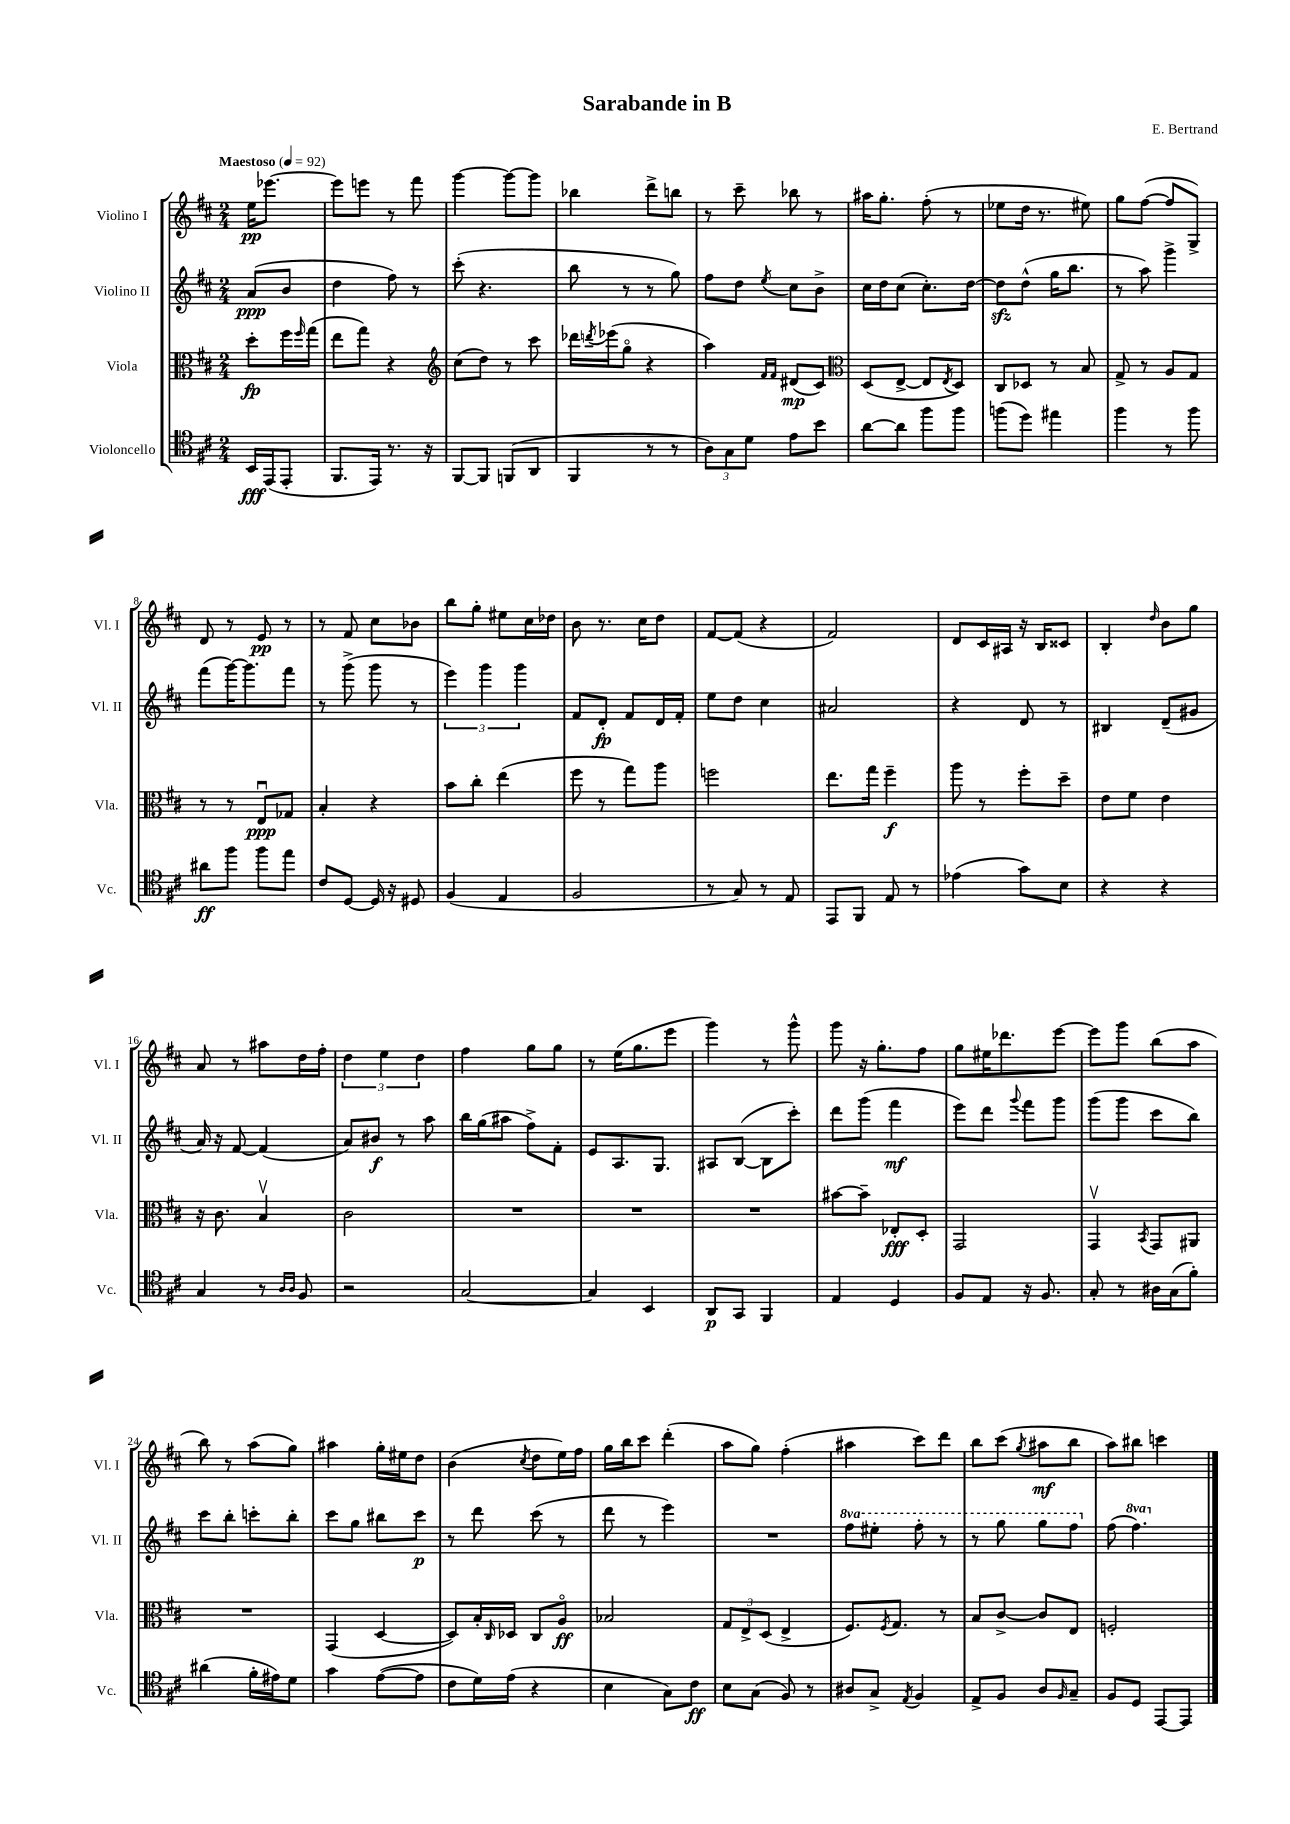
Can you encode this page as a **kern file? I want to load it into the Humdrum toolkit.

**kern	**kern	**kern	**kern
*staff4	*staff3	*staff2	*staff1
*clefC4	*clefC3	*clefG2	*clefG2
*k[f#c#]	*k[f#c#]	*k[f#c#]	*k[f#c#]
*M2/4	*M2/4	*M2/4	*M2/4
*MM92	*MM92	*MM92	*MM92
16BB	8dd'	(8a	16ee
(16EE	.	.	[8.eee-
8EE'	16ff#	8b	.
.	16qqff#	.	.
.	(16gg	.	.
=	=	=	=
8.FF#	8ee	4dd	8eee-]
.	8gg)	.	8eee
16EE)	.	.	.
8.r	4r	8ff#)	8r
.	.	8r	8fff#
16r	.	.	.
=	=	=	=
*	*clefG2	*	*
[8FF#	(8cc#	(8ccc#'	[4ggg
8FF#]	8dd)	4.r	.
(8FF	8r	.	8ggg_
8AA	8ccc#	.	8ggg]
=	=	=	=
4FF#	16ddd-	8bb	4bb-
.	8qddd	.	.
.	(16eee-	.	.
.	8ggo	8r	.
8r	4r	8r	8ddd^
8r	.	8gg)	8bb
=	=	=	=
12A)	4aa)	8ff#	8r
12G	.	.	.
.	.	8dd	8ccc#~
12d	.	.	.
.	16qqf#	.	.
.	16qqf#	8qee	.
8e	(8d#	8cc#	8bb-
8b	8c#)	8b^	8r
=	=	=	=
*	*clefC3	*	*
[8a	(8D	16cc#	16aa#
.	.	16dd	8.gg'
8a]	[8E^	(8cc#	.
8ff#	8E]	8.cc#')	(8ff#'
.	8qE	.	.
8ff#	8D)	.	8r
.	.	[16dd	.
=	=	=	=
(8ff	8C#	8dd]	8ee-
8dd)	8D-	(8dd^^	16dd
.	.	.	8.r
4ee#	8r	16gg	.
.	.	8.bb	.
.	8B	.	8ee#)
=	=	=	=
4ff#	8G^	8r	8gg
.	8r	8aa)	([8ff#
8r	8A	4ggg^	8ff#]
8ff#	8G	.	8G^)
=	=	=	=
8a#	8r	(8fff#	8d
8ff#	8r	[16ggg)	8r
.	.	8.ggg]	.
8ff#	8Eu	.	8e
8ee	8G-	8fff#	8r
=	=	=	=
8c#	4B'	8r	8r
[8D	.	(8ggg^	8f#
16D]	4r	8ggg	8cc#
16r	.	.	.
8D#	.	8r	8b-
=	=	=	=
(4F#	8b	6eee)	8bb
.	8cc#'	.	8gg'
.	.	6ggg	.
4E	(4ee	.	8ee#
.	.	6ggg	.
.	.	.	16cc#
.	.	.	16dd-
=	=	=	=
2F#	8ff#	8f#	8b
.	8r	8d'	8.r
.	8gg)	8f#	.
.	.	.	16cc#
.	8aa	16d	8dd
.	.	16f#'	.
=	=	=	=
8r	2ff	8ee	[8f#
8G)	.	8dd	(8f#]
8r	.	4cc#	4r
8E	.	.	.
=	=	=	=
8EE	8.ee	2a#	2f#)
8FF#	.	.	.
.	16gg	.	.
8E	4ff#~	.	.
8r	.	.	.
=	=	=	=
(4e-	8aa	4r	8d
.	8r	.	16c#
.	.	.	16A#
8g)	8ff#'	8d	16r
.	.	.	16B
8B	8dd~	8r	8c##
=	=	=	=
4r	8e	4B#	4B'
.	8f#	.	.
.	.	.	16qqdd
4r	4e	(8d~	8b
.	.	8g#	8gg
=	=	=	=
4G	16r	16a)	8a
.	8.c#	16r	.
.	.	[8f#	8r
8r	4Bv	(4f#]	8aa#
16qqA	.	.	.
16qqA	.	.	.
8F#	.	.	16dd
.	.	.	16ff#'
=	=	=	=
2r	2c#	8a)	6dd
.	.	8b#	.
.	.	.	6ee
.	.	8r	.
.	.	.	6dd
.	.	8aa	.
=	=	=	=
[2G	2r	16bb	4ff#
.	.	(16gg	.
.	.	8aa#	.
.	.	8ff#^)	8gg
.	.	8f#'	8gg
=	=	=	=
4G]	2r	8e	8r
.	.	8.A	(16ee
.	.	.	8.gg
4BB	.	.	.
.	.	8.G	.
.	.	.	8eee
=	=	=	=
8AA	2r	8A#	4ggg)
8GG	.	([8B	.
4FF#	.	8B]	8r
.	.	8ccc#')	8ggg^^
=	=	=	=
4E	[8b#	8ddd	8ggg
.	8b#~]	(8ggg	16r
.	.	.	8.gg'
4D	8E-'	4fff#	.
.	8D'	.	8ff#
=	=	=	=
8F#	2GG	8eee)	8gg
8E	.	8ddd	16ee#
.	.	.	8.ddd-
.	.	8qqggg	.
16r	.	8fff#	.
8.F#	.	.	.
.	.	8ggg	[8eee
=	=	=	=
8G'	4GGv	(8ggg	8eee]
8r	.	8ggg	8ggg
.	8qBB	.	.
16A#	8GG	8ccc#	(8bb
(16G	.	.	.
8f#')	8AA#	8bb)	8aa
=	=	=	=
(4a#	2r	8ccc#	8bb)
.	.	8bb'	8r
16f#'	.	8ccc'	(8aa
16e#)	.	.	.
8d	.	8bb'	8gg)
=	=	=	=
4g	(4GG	8ccc#	4aa#
.	.	8gg	.
([8e	[4D	8bb#	16gg'
.	.	.	16ee#
8e]	.	8ccc#	8dd
=	=	=	=
8c#	8D])	8r	(4b
16d)	16B'	8ddd	.
.	16qqC#	.	.
(16e	16D-	.	.
.	.	.	8qcc#
4r	8C#	(8ccc#	8dd
.	8Ao	8r	16ee)
.	.	.	16ff#
=	=	=	=
4B	2B-	8ddd	16gg
.	.	.	16bb
.	.	8r	8ccc#
8G)	.	4eee)	(4ddd'
8c#	.	.	.
=	=	=	=
8B	12G	2r	8aa
.	12E^	.	.
(8G	.	.	8gg)
.	(12D	.	.
8F#)	4E^	.	(4ff#'
8r	.	.	.
=	=	=	=
8A#	8.F#)	8fff#	4aa#
8G^	.	8eee#'	.
.	8qF#	.	.
.	8.G	.	.
8qE	.	.	.
4F#	.	8fff#'	8ccc#)
.	8r	8r	8ddd
=	=	=	=
8E^	8B	8r	8bb
8F#	[8c#^	8ggg	(8ccc#
.	.	.	8qgg
8A	8c#]	8ggg	8aa#
16qqF#	.	.	.
8G~	8E	8fff#	8bb
=	=	=	=
8F#	2F'	(8ff#	8aa)
8D	.	4.fff#)	8bb#
[8EE	.	.	4ccc
8EE]	.	.	.
==	==	==	==
*-	*-	*-	*-
